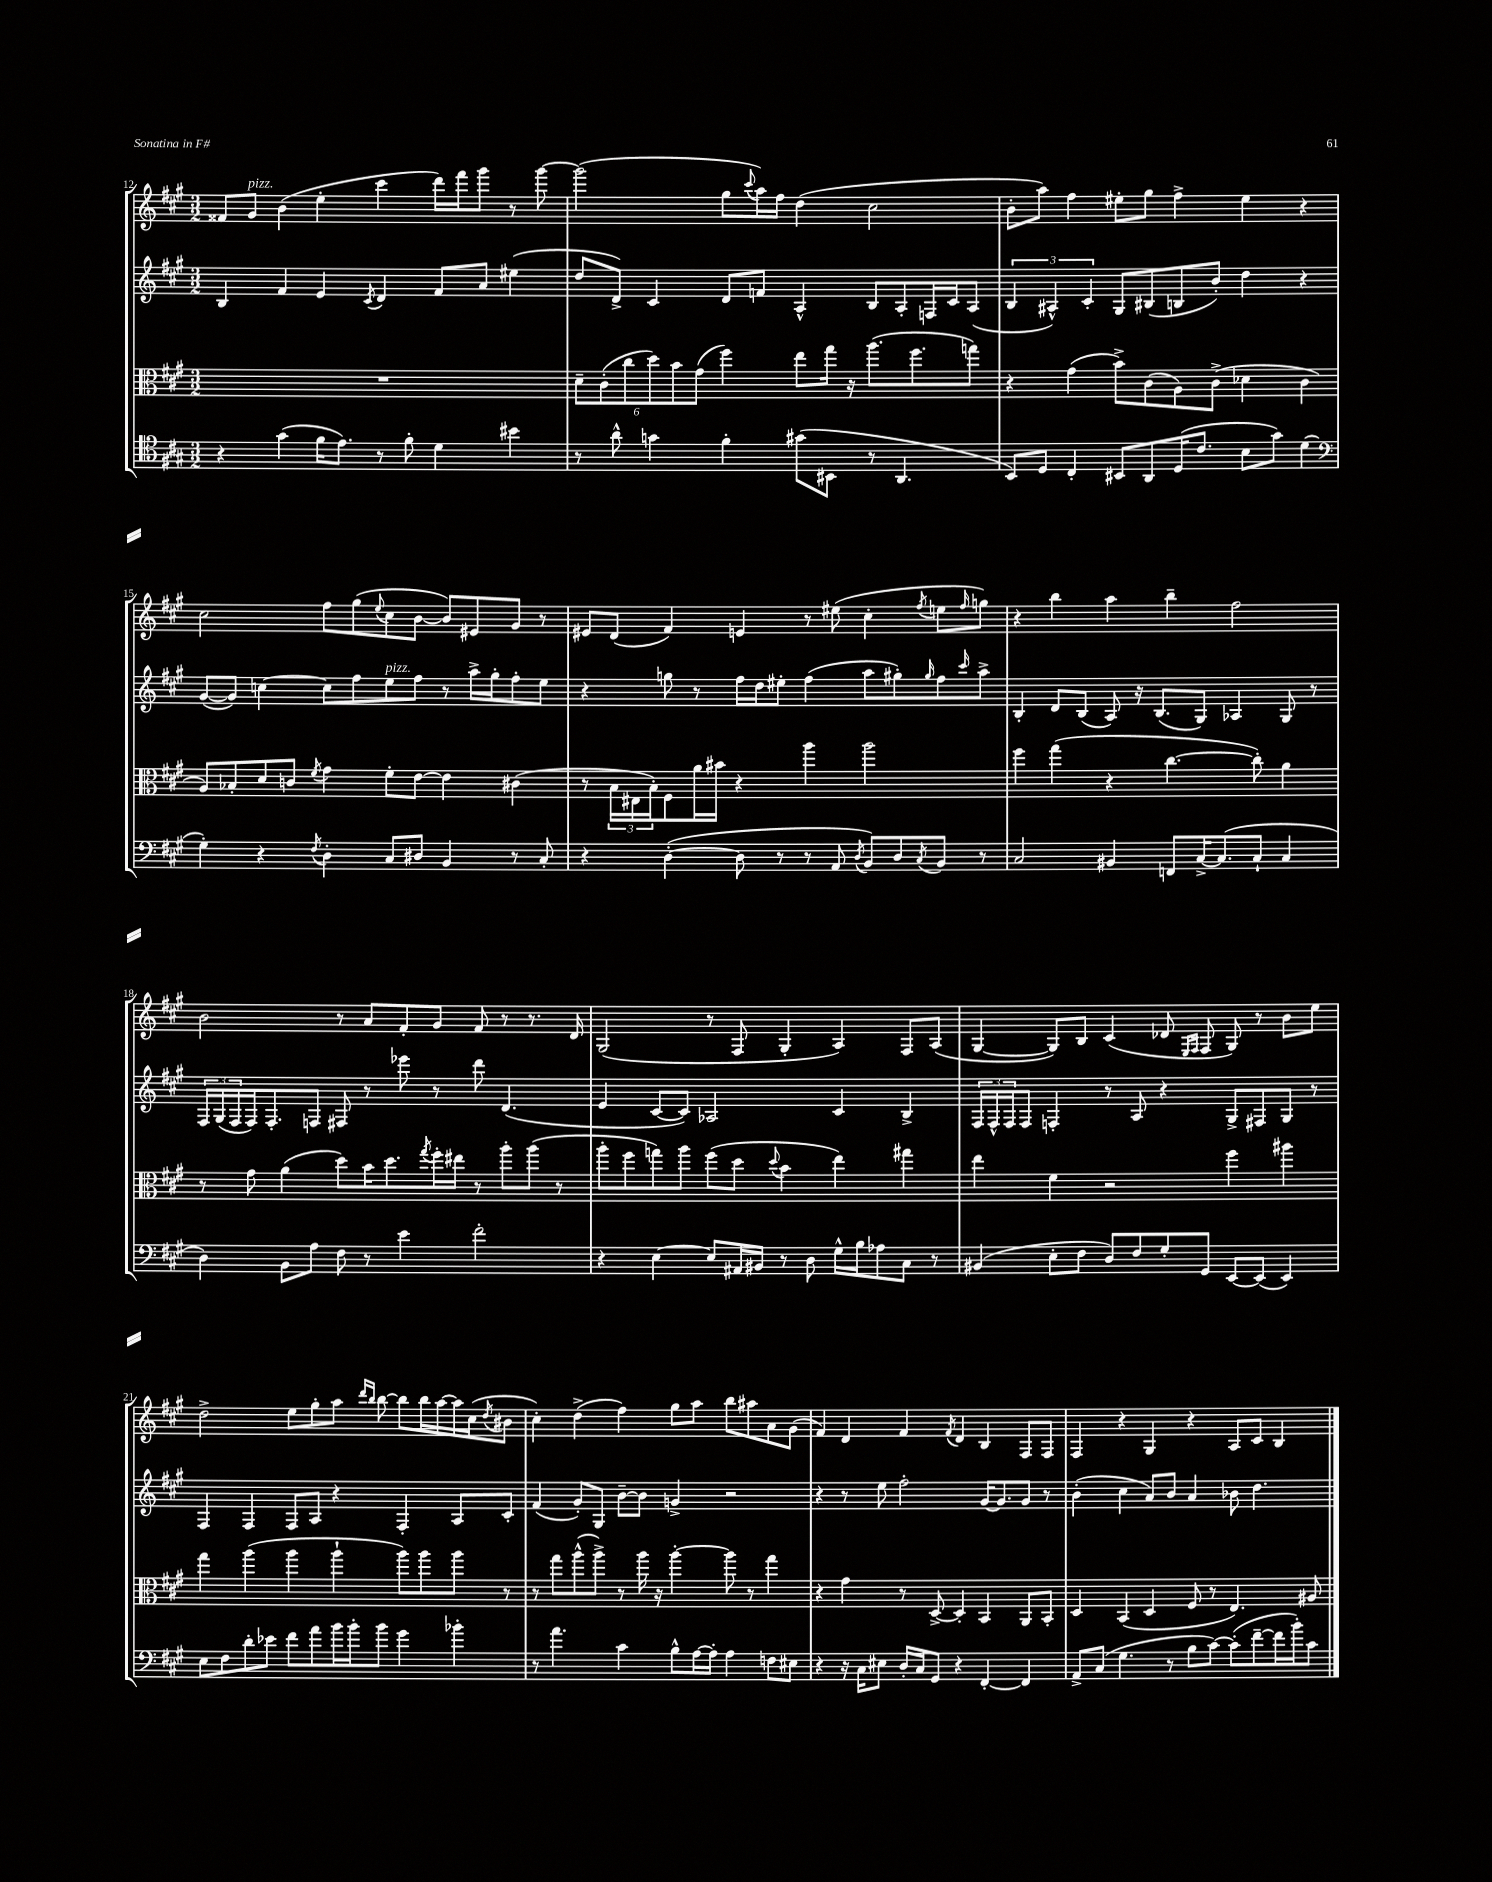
<<
\new StaffGroup <<
\new Staff = "s0" {
    \clef treble \key a \major \numericTimeSignature \time 3/2
    fisis'8 gis'8^\markup { \italic "pizz." } b'4( e''4-. cis'''4 d'''16) fis'''16 gis'''8 r8 gis'''8~ |
    gis'''2( gis''8 \appoggiatura { cis'''8 } a''16) fis''16 d''4( cis''2 |
    b'8-. a''8) fis''4 eis''8-. gis''8 fis''4-> eis''4 r4 |
    cis''2 fis''8 gis''8( \appoggiatura { e''8 } cis''8 b'8~ b'8) eis'8 gis'8 r8 |
    eis'8 d'8( fis'4) e'4 r8 eis''8( cis''4-. \acciaccatura { fis''8 } e''8 \grace { fis''16 } g''8) |
    r4 b''4 a''4 b''4-- fis''2 |
    b'2 r8 a'8 fis'8-. gis'8 fis'8 r8 r8. d'16 |
    gis2( r8 fis8 gis4-. a4) fis8 a8( |
    gis4~ gis8) b8 cis'4( des'8 \grace { e16 fis16 } fis8 gis8) r8 b'8 e''8 |
    d''2-> e''8 gis''8-. a''8 \grace { d'''16 b''16 } b''8~ b''8 b''16 a''16~ a''16 cis''16( \acciaccatura { d''8 } bis'8 |
    cis''4-.) d''4->( fis''4) gis''8 a''8 b''8 ais''8 a'8 gis'8( |
    fis'4) d'4 fis'4 \acciaccatura { fis'8 } d'4 b4 fis8 fis8 |
    fis4 r4 gis4 r4 a8 cis'8 b4 \bar "|." |
}
\new Staff = "s1" {
    \clef treble \key a \major \numericTimeSignature \time 3/2
    b4 fis'4 e'4 \acciaccatura { cis'8 } d'4 fis'8 a'8 eis''4( |
    d''8 d'8->) cis'4 d'8 f'8 a4-^ b8 a8-. f16 cis'16 a8( |
    \tuplet 3/2 { b4 ais4-^) cis'4-. } gis8 bis8( b8 b'8-.) d''4 r4 |
    gis'8~( gis'8) c''4~ c''8 fis''8 e''8^\markup { \italic "pizz." } fis''8 r8 a''16-> gis''16-. fis''8-. e''8 |
    r4 g''8 r8 fis''16 d''16 eis''8-. fis''4( a''8 gis''8-.) \grace { gis''16 } fis''8 \grace { cis'''16 } a''8-> |
    b4-. d'8 b8( a8) r16 b8.( gis8) aes4 gis8 r8 |
    \tuplet 3/2 { fis16 gis16( fis16 } fis16) fis8.-. f8 fis8 r8 ees'''8 r8 d'''8 d'4.( |
    e'4 cis'8~ cis'8) aes2 cis'4 b4-> |
    \tuplet 3/2 { fis16 fis16-^ fis16 } fis8 f4-. r8 a8 r4 gis8-> fis8 gis8 r8 |
    fis4 fis4 fis8 a8 r4 fis4-. a8 cis'8-. |
    fis'4( gis'8-.) gis8 b'8~-- b'8 g'4-> r2 |
    r4 r8 e''8 fis''2-. gis'16~ gis'8. gis'8 r8 |
    b'4-.( cis''4 a'8) b'8 a'4 bes'8 d''4. \bar "|." |
}
\new Staff = "s2" {
    \clef alto \key a \major \numericTimeSignature \time 3/2
    R1. |
    \tuplet 6/4 { d'8-- cis'8-.( cis''8 d''8) b'8 gis'8( } fis''4) e''8 gis''16 r16 a''8.( fis''8. g''8) |
    r4 gis'4( b'8->) cis'8( a8) cis'8->( des'4 cis'4 |
    a8) bes8-. d'8 c'8 \acciaccatura { fis'8 } gis'4 fis'8-. e'8~ e'4 cis'4( |
    r8 \tuplet 3/2 { b16 eis16 b16-.) } fis8 a'16 bis'16 r4 a''4 a''2 |
    fis''4 gis''4( r4 cis''4.~ cis''8-.) a'4 |
    r8 gis'8 a'4( d''8) b'16 d''8. \acciaccatura { gis''8 } fis''16-. eis''16 r8 a''8-. a''8( r8 |
    a''8-. fis''8 g''8) a''8 fis''8( d''8 \appoggiatura { d''8 } b'4 e''4) gis''4 |
    e''4 fis'4 r2 fis''4 ais''4 |
    gis''4 a''4( a''4 a''4-! a''8) a''8 a''8 r8 |
    r8 gis''8 a''8-^( a''8->) r8 a''16 r16 a''4~-. a''8 r8 gis''4 |
    r4 gis'4 r8 d8~-> d4-. b,4 a,8 b,8-. |
    d4 b,4( d4 fis8 r8 e4.) ais8 \bar "|." |
}
\new Staff = "s3" {
    \clef tenor \key a \major \numericTimeSignature \time 3/2
    r4 gis'4( fis'16 e'8.) r8 fis'8-. d'4 bis'4 |
    r8 a'8-^ g'4 fis'4-. gis'8( bis,8 r8 a,4. |
    b,8) d8 cis4-. bis,8 a,8 d16( cis'8. b8 gis'8) d'4( |
    \clef bass gis4-.) r4 \acciaccatura { fis8 } d4-. cis8 dis8 b,4 r8 cis8-. |
    r4 d4~-.( d8 r8 r8 a,8 \acciaccatura { d8 } b,8) d8 \acciaccatura { cis8 } b,8 r8 |
    cis2 bis,4 f,8 cis16~-> cis8.( cis8-! cis4 |
    d4) b,8 a8 fis8 r8 e'4 fis'2-. |
    r4 e4~ e8 ais,16 bis,16 r8 d8 gis16-^ b16 aes8 cis8 r8 |
    bis,4( e8-. fis8 d8) fis8 gis8-. gis,8 e,8~ e,8( e,4) |
    e8 fis8 d'8-. ees'8 fis'8 a'8 b'16 b'16-. b'8 gis'4 bes'4-. |
    r8 a'4. cis'4 b8-^ a16~ a16-. a4 f8 eis8 |
    r4 r16 cis16 eis8 d16-. cis16 gis,8 r4 fis,4~-. fis,4 |
    a,8-> cis8( gis4. r8 b8 cis'8~) cis'8-.( fis'8~-- fis'16 b'16-.) cis'8 \bar "|." |
}
>>
>>
\layout { \context { \Score currentBarNumber = #12 } }
